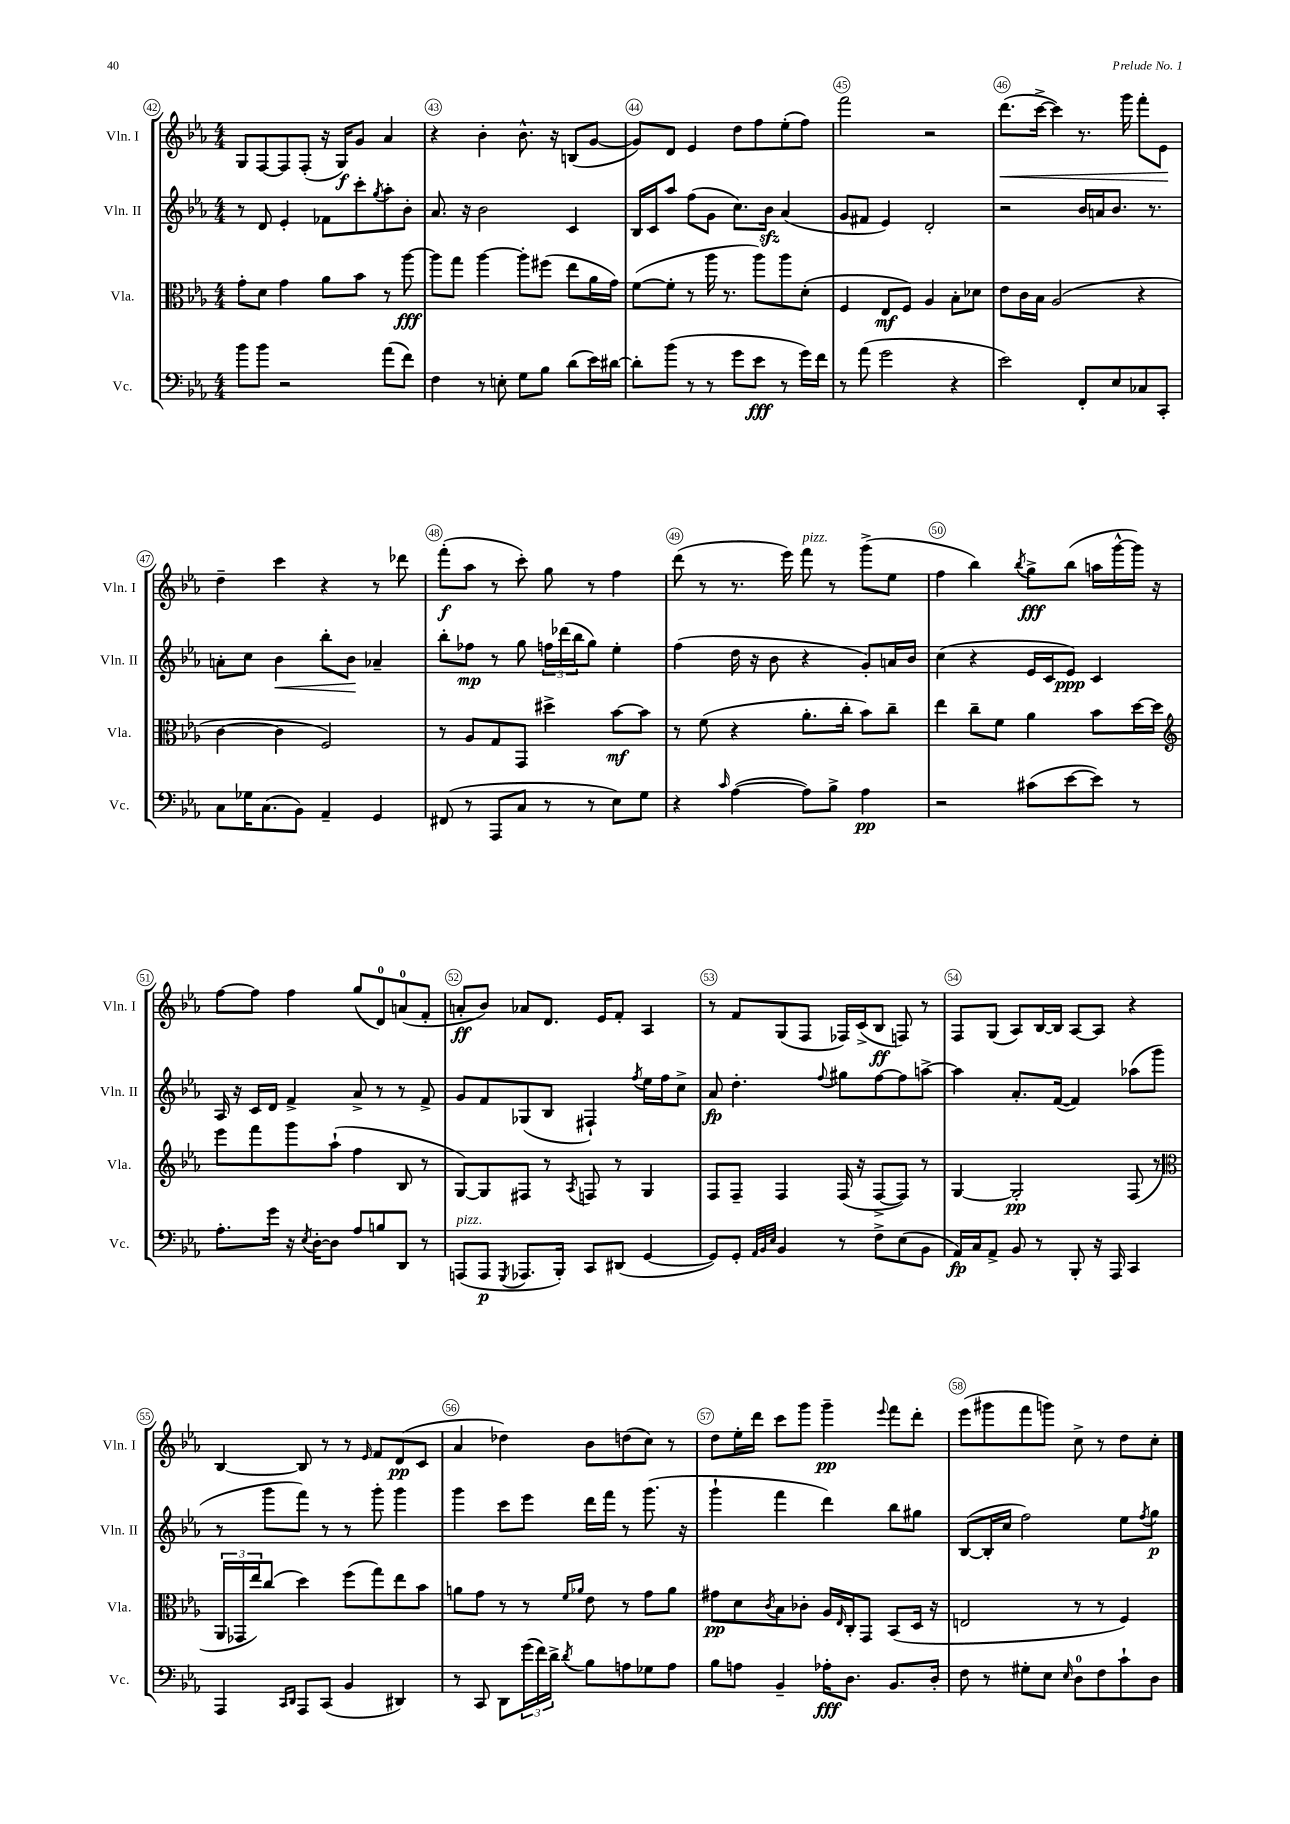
<<
\new StaffGroup <<
\new Staff = "s0" \with { instrumentName = "Vln. I" shortInstrumentName = "Vln. I" } {
    \clef treble \key ees \major \numericTimeSignature \time 4/4
    g8 f8~ f8 f8-.( r16 g16\f) g'8 aes'4 |
    r4 bes'4-. bes'8.-^ r16 b8( g'8~ |
    g'8) d'8 ees'4 d''8 f''8 ees''8-.( f''8) |
    f'''2 r2 |
    d'''8.\<( c'''16~-> c'''4) r8. g'''16 f'''8-. ees'8\! |
    d''4-- c'''4 r4 r8 des'''8 |
    f'''8-.\f( aes''8 r8 c'''8-.) g''8 r8 f''4 |
    d'''8( r8 r8. ees'''16) f'''8^\markup { \italic "pizz." } r8 g'''8->( ees''8 |
    f''4 bes''4) \acciaccatura { bes''8 } g''8->\fff bes''8( a''16 g'''16~-^ g'''16) r16 |
    f''8~ f''8 f''4 g''8( d'8-0) a'8-0( f'8-. |
    a'8-.\ff bes'8) aes'8 d'8. ees'16 f'8-. aes4 |
    r8 f'8 g8( f8 fes16) c'16->( bes8\ff f8) r8 |
    f8 g8( aes8) bes16~ bes16 aes8~ aes8 r4 |
    bes4~ bes8 r8 r8 \grace { ees'16 } f'8 d'8\pp( c'8 |
    aes'4 des''4) bes'8 d''8( c''8) r8 |
    d''8 ees''16-. d'''16 c'''8 g'''8 g'''4--\pp \appoggiatura { ees'''8 } f'''8 d'''8-. |
    ees'''8( gis'''8 f'''8 g'''8) c''8-> r8 d''8 c''8-. \bar "|." |
}
\new Staff = "s1" \with { instrumentName = "Vln. II" shortInstrumentName = "Vln. II" } {
    \clef treble \key ees \major \numericTimeSignature \time 4/4
    r8 d'8 ees'4-. fes'8 c'''8-. \acciaccatura { g''8 } aes''8-. bes'8-. |
    aes'8. r16 bes'2 c'4 |
    bes16 c'16 aes''8 f''8( g'8 c''8.) bes'16\sfz aes'4( |
    g'8 fis'8 ees'4) d'2-. |
    r2 bes'16 a'16 bes'8. r8. |
    a'8-. c''8 bes'4\< bes''8-. bes'8\! aes'4-- |
    bes''8-. fes''8\mp r8 g''8 \tuplet 3/2 { f''16 des'''16( bes''16 } g''8) ees''4-. |
    f''4( d''16 r16 bes'8 r4 g'8-.) a'16 bes'16 |
    c''4( r4 ees'16 c'16 ees'8\ppp) c'4 |
    aes16 r16 c'16 d'16 f'4-> aes'8-> r8 r8 f'8-> |
    g'8 f'8 ges8( bes8 fis4-!) \acciaccatura { f''8 } ees''16 f''16 c''8-> |
    aes'8\fp d''4.-. \appoggiatura { f''8 } gis''8 f''8~ f''8 a''8~-> |
    a''4 aes'8.-. f'16~( f'4) aes''8( g'''8 |
    r8 g'''8 f'''8) r8 r8 g'''8-. g'''4 |
    g'''4 c'''8 ees'''8 d'''16 f'''16 r8 g'''8.( r16 |
    g'''4-! f'''4 d'''4) bes''8 gis''8 |
    bes8~( bes16-. c''16 f''2) ees''8 \acciaccatura { f''8 } g''8\p \bar "|." |
}
\new Staff = "s2" \with { instrumentName = "Vla." shortInstrumentName = "Vla." } {
    \clef alto \key ees \major \numericTimeSignature \time 4/4
    g'8-. d'8 g'4 aes'8 bes'8 r8 aes''8~\fff |
    aes''8 g''8 aes''4~ aes''8-. fis''8( ees''8 aes'16 g'16) |
    f'8~( f'8-. r8 aes''16 r8. aes''8) aes''8 d'8-.( |
    f4 ees8\mf f8) aes4 bes8-. des'8 |
    ees'8 c'16 bes16 aes2( r4 |
    c'4~ c'4 f2) |
    r8 aes8 g8 g,8 dis''4-> bes'8~\mf bes'8 |
    r8 f'8( r4 aes'8.-. c''16-. bes'8) c''8-- |
    ees''4 c''8-- f'8 aes'4 bes'8 d''16~ d''16 |
    \clef treble ees'''8 f'''8 g'''8 aes''8-!( f''4 bes8 r8 |
    g8~) g8 fis8 r8 \acciaccatura { aes8 } f8 r8 g4 |
    f8 f8-- f4 f16( r16 f8~-> f8) r8 |
    g4~ g2-.\pp f8( r8 |
    \clef alto \tuplet 3/2 { aes,16 ges,16 ees''16) } c''8( d''4) f''8( g''8) ees''8 bes'8 |
    a'8 g'8 r8 r8 \grace { f'16 aes'16 } ees'8 r8 g'8 aes'8 |
    gis'8\pp d'8 \acciaccatura { c'8 } bes8 ces'8-. aes16 \grace { ees16 } c16-. g,8 bes,8( d16 r16 |
    e2 r8 r8 f4) \bar "|." |
}
\new Staff = "s3" \with { instrumentName = "Vc." shortInstrumentName = "Vc." } {
    \clef bass \key ees \major \numericTimeSignature \time 4/4
    bes'8 bes'8 r2 aes'8( f'8) |
    f4 r8 e8-. g8 bes8 d'8( ees'16) dis'16~ |
    dis'8-. bes'8( r8 r8 g'8 ees'8\fff r8 g'16) f'16 |
    r8 aes'8( g'2 r4 |
    ees'2) f,8-. ees8 ces8 c,8-. |
    c8 ges16 c8.( bes,8) aes,4-- g,4 |
    fis,8( r8 aes,,8 c8 r8 r8 ees8) g8 |
    r4 \grace { c'16 } aes4~( aes8) bes8-> aes4\pp |
    r2 cis'8( ees'8~ ees'8) r8 |
    aes8.-. g'16 r16 \acciaccatura { ees8 } d16~-. d8 aes8 b8 d,8 r8 |
    a,,8^\markup { \italic "pizz." }( a,,8\p \acciaccatura { g,,8 } aes,,8. bes,,16-.) c,8 dis,8( g,4~ |
    g,8) g,8-. \grace { aes,32 bes,32 ees32 } bes,4 r8 f8-> ees8( bes,8 |
    aes,16\fp) c16 aes,8-> bes,8 r8 bes,,8-. r16 aes,,16 c,4 |
    aes,,4 \grace { c,16 d,16 } aes,,8 c,8( bes,4 dis,4) |
    r8 c,8 d,8 \tuplet 3/2 { g'16( f'16) d'16-> } \acciaccatura { d'8 } bes8 a8 ges8 a8 |
    bes8 a8 bes,4-- aes16-.\fff d8. bes,8. d16-. |
    f8 r8 gis8-. ees8 \grace { ees16 } d8-0 f8 c'8-! d8 \bar "|." |
}
>>
>>
\layout { \context { \Score currentBarNumber = #42 \override BarNumber.break-visibility = ##(#f #t #t) barNumberVisibility = #all-bar-numbers-visible \override BarNumber.stencil = #(make-stencil-circler 0.1 0.3 ly:text-interface::print) } }
